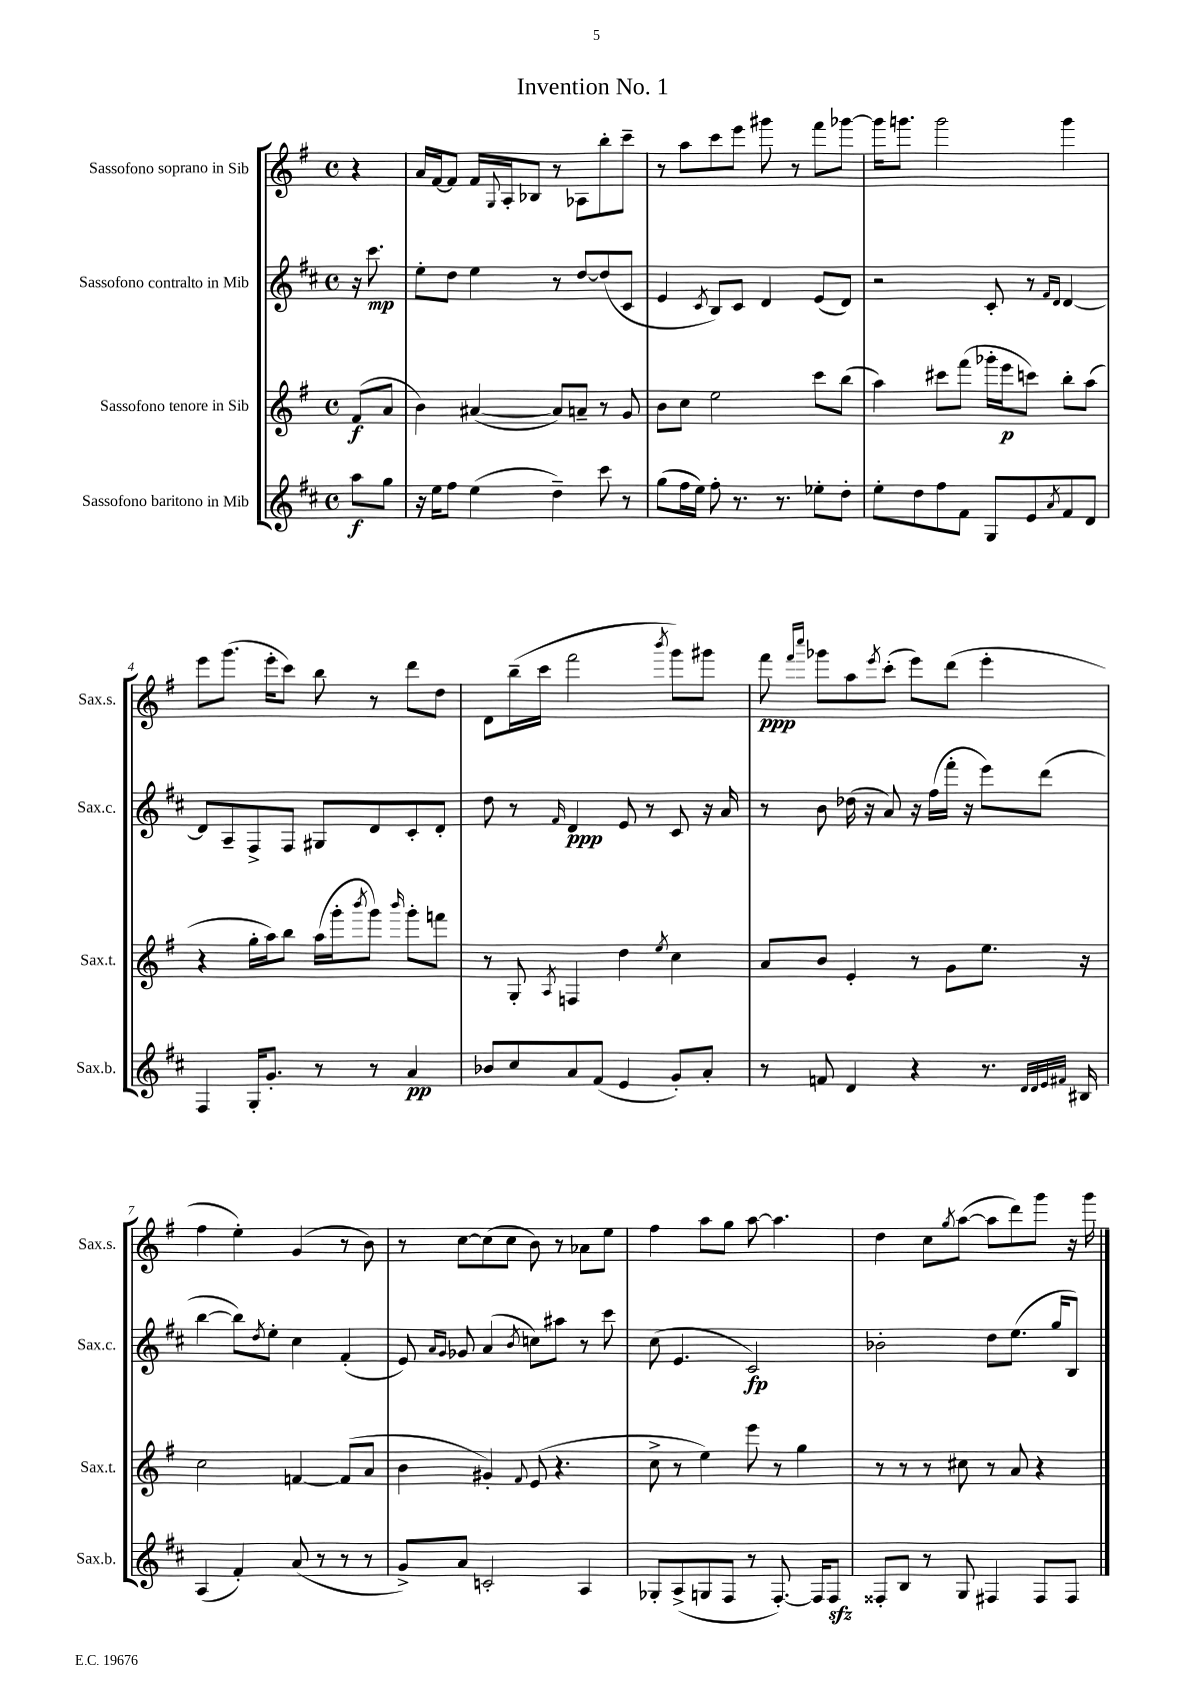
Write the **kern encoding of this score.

**kern	**dynam	**kern	**dynam	**kern	**dynam	**kern	**dynam
*part4	*part4	*part3	*part3	*part2	*part2	*part1	*part1
*staff4	*staff4	*staff3	*staff3	*staff2	*staff2	*staff1	*staff1
*I"Sassofono baritono in Mib	*	*I"Sassofono tenore in Sib	*	*I"Sassofono contralto in Mib	*	*I"Sassofono soprano in Sib	*
*I'Sax.b.	*	*I'Sax.t.	*	*I'Sax.c.	*	*I'Sax.s.	*
*clefG2	*	*clefG2	*	*clefG2	*	*clefG2	*
*k[f#c#]	*	*k[f#]	*	*k[f#c#]	*	*k[f#]	*
*M4/4	*	*M4/4	*	*M4/4	*	*M4/4	*
*met(c)	*	*met(c)	*	*met(c)	*	*met(c)	*
=	=	=	=	=	=	=	=
8aa\L	f	(8f#/L	f	16r	.	4r	.
.	.	.	.	8.ccc#\	mp	.	.
8gg\J	.	8a/J	.	.	.	.	.
=1	=1	=1	=1	=1	=1	=1	=1
16r	.	4b\)	.	8ee'\L	.	16a/LL	.
16ee\KL	.	.	.	.	.	[16f#/J	.
8ff#\J	.	.	.	8dd\J	.	8f#/J]	.
(4ee\	.	([4a#X/	.	4ee\	.	16f#/LL	.
.	.	.	.	.	.	8qqG/	.
.	.	.	.	.	.	16A'/J	.
.	.	.	.	.	.	8B-X/J	.
4dd~\)	.	8a#/L])	.	8r	.	8r	.
.	.	8an~/J	.	[8dd/L	.	8A-X\L	.
8ccc#\	.	8r	.	(8dd/]	.	8bb'\	.
8r	.	8g/	.	8c#/J	.	8ccc~\J	.
=2	=2	=2	=2	=2	=2	=2	=2
(8gg\L	.	8b\L	.	4e/	.	8r	.
16ff#\L	.	8cc\J	.	.	.	8aa\L	.
16ee\JJ)	.	.	.	.	.	.	.
.	.	.	.	8qc#/	.	.	.
8ff#'\	.	2ee\	.	8B/L)	.	8ccc\	.
8.r	.	.	.	8c#/J	.	8eee\J	.
.	.	.	.	4d/	.	8ggg#X\	.
8.r	.	.	.	.	.	.	.
.	.	.	.	.	.	8r	.
8ee-X'\L	.	8ccc\L	.	(8e/L	.	8fff#\L	.
8dd'\J	.	(8bb\J	.	8d/J)	.	[8ggg-X\J	.
=3	=3	=3	=3	=3	=3	=3	=3
8ee'\L	.	4aa\)	.	2r	.	16ggg-\KL]	.
.	.	.	.	.	.	8.gggn\J	.
8dd\	.	.	.	.	.	.	.
8ff#\	.	8ccc#X\L	.	.	.	2ggg\	.
8f#\J	.	(8fff#\J	.	.	.	.	.
8G/L	.	16ggg-X'\LL	.	8c#'/	.	.	.
.	.	16eee\J	p	.	.	.	.
8e/	.	8cccn\J)	.	8r	.	.	.
.	.	.	.	16qqf#/LL	.	.	.
8qa/	.	.	.	16qqd/JJ	.	.	.
8f#/	.	8bb'\L	.	[4d/	.	4ggg\	.
8d/J	.	(8aa\J	.	.	.	.	.
!!LO:LB:g=z
=4	=4	=4	=4	=4	=4	=4	=4
4F#/	.	4r	.	8d/L]	.	8eee\L	.
.	.	.	.	8A~/	.	(8.ggg\J	.
16G'/KL	.	16gg'\LL	.	8F#^/	.	.	.
8.g'/J	.	16aa\J)	.	.	.	16eee'\KL	.
.	.	8bb\J	.	8F#/J	.	8ccc\J)	.
8r	.	(16aa\LL	.	8G#X/L	.	8bb\	.
.	.	16ggg'\J	.	.	.	.	.
.	.	8qbbb/	.	.	.	.	.
8r	.	8ggg\J)	.	8d/	.	8r	.
.	.	16qqbbb/	.	.	.	.	.
4a/	pp	8ggg'\L	.	8c#'/	.	8ddd\L	.
.	.	8fffn\J	.	8d'/J	.	8dd\J	.
=5	=5	=5	=5	=5	=5	=5	=5
8b-X/L	.	8r	.	8dd\	.	8d\L	.
8cc#/	.	8G'/	.	8r	.	(16bb~\L	.
.	.	.	.	.	.	16ccc\JJ	.
.	.	8qA/	.	16qqf#/	.	.	.
8a/	.	4Fn/	.	4d/	ppp	2fff#\	.
(8f#/J	.	.	.	.	.	.	.
4e/	.	4dd\	.	8e/	.	.	.
.	.	.	.	8r	.	.	.
.	.	8qee/	.	.	.	8qbbb/	.
8g'/L)	.	4cc\	.	8c#/	.	8ggg\L)	.
8a'/J	.	.	.	16r	.	8ggg#X\J	.
.	.	.	.	16a/	.	.	.
=6	=6	=6	=6	=6	=6	=6	=6
8r	.	8a/L	.	8r	.	8fff#\	ppp
.	.	.	.	.	.	16qqfff#/LL	.
.	.	.	.	.	.	16qqcccc/JJ	.
8fn/	.	8b/J	.	8b\	.	8ggg-X\L	.
4d/	.	4e'/	.	(16dd-X\	.	8aa\	.
.	.	.	.	16r	.	.	.
.	.	.	.	.	.	8qeee/	.
.	.	.	.	8a/)	.	(8ccc'\J	.
4r	.	8r	.	16r	.	8eee\L)	.
.	.	.	.	(16ff#\LL	.	.	.
.	.	8g\L	.	16fff#'\JJ	.	(8ddd\J	.
.	.	.	.	16r	.	.	.
8.r	.	8.ee\J	.	8eee\L)	.	4eee'\	.
.	.	.	.	(8ddd\J	.	.	.
32qqd/LLL	.	.	.	.	.	.	.
32qqd/	.	.	.	.	.	.	.
32qqe/	.	.	.	.	.	.	.
32qqf#X/JJJ	.	.	.	.	.	.	.
16B#X/	.	16r	.	.	.	.	.
!!LO:LB:g=z
=7	=7	=7	=7	=7	=7	=7	=7
(4A/	.	2cc\	.	[4bb\	.	4ff#\	.
4f#'/)	.	.	.	8bb\L])	.	4ee'\)	.
.	.	.	.	8qdd/	.	.	.
.	.	.	.	8ee'\J	.	.	.
(8a/	.	[4fn/	.	4cc#\	.	(4g/	.
8r	.	.	.	.	.	.	.
8r	.	(8f/L]	.	(4f#'/	.	8r	.
8r	.	8a/J	.	.	.	8b\)	.
=8	=8	=8	=8	=8	=8	=8	=8
8g^/L)	.	4b\	.	8e/)	.	8r	.
.	.	.	.	16qqa/LL	.	.	.
.	.	.	.	16qqg/JJ	.	.	.
8a/J	.	.	.	8g-X/	.	[8cc\L	.
2cn'/	.	4g#X'/)	.	(4a/	.	(8cc\]	.
.	.	.	.	.	.	8cc\J	.
.	.	8qqf#/	.	8qb/	.	.	.
.	.	(8e/	.	8ccn\L)	.	8b\)	.
.	.	4.r	.	8aa#X\J	.	8r	.
4A/	.	.	.	8r	.	8a-X\L	.
.	.	.	.	8ccc#\	.	8ee\J	.
=9	=9	=9	=9	=9	=9	=9	=9
8G-X'/L	.	8cc^\	.	(8cc#\	.	4ff#\	.
(8A^/	.	8r	.	4.e/	.	.	.
8Gn/	.	4ee\)	.	.	.	8aa\L	.
8F#/J	.	.	.	.	.	8gg\J	.
8r	.	8eee\	.	2c#/)	fp	[8aa\	.
[8.F#'/)	.	8r	.	.	.	4.aa\]	.
.	.	4gg\	.	.	.	.	.
16F#/KL]	.	.	.	.	.	.	.
8F#zz/J	.	.	.	.	.	.	.
=10	=10	=10	=10	=10	=10	=10	=10
8F##X'/L	.	8r	.	2b-X'\	.	4dd\	.
8B/J	.	8r	.	.	.	.	.
8r	.	8r	.	.	.	8cc\L	.
.	.	.	.	.	.	8qgg/	.
8G/	.	8cc#X\	.	.	.	([8aa\J	.
4F#X/	.	8r	.	8dd\L	.	8aa\L]	.
.	.	8a/	.	(8.ee\J	.	8ddd\)	.
8F#/L	.	4r	.	.	.	8ggg\J	.
.	.	.	.	16gg/KL	.	.	.
8F#/J	.	.	.	8B/J)	.	16r	.
.	.	.	.	.	.	16ggg\	.
==	==	==	==	==	==	==	==
*-	*-	*-	*-	*-	*-	*-	*-
